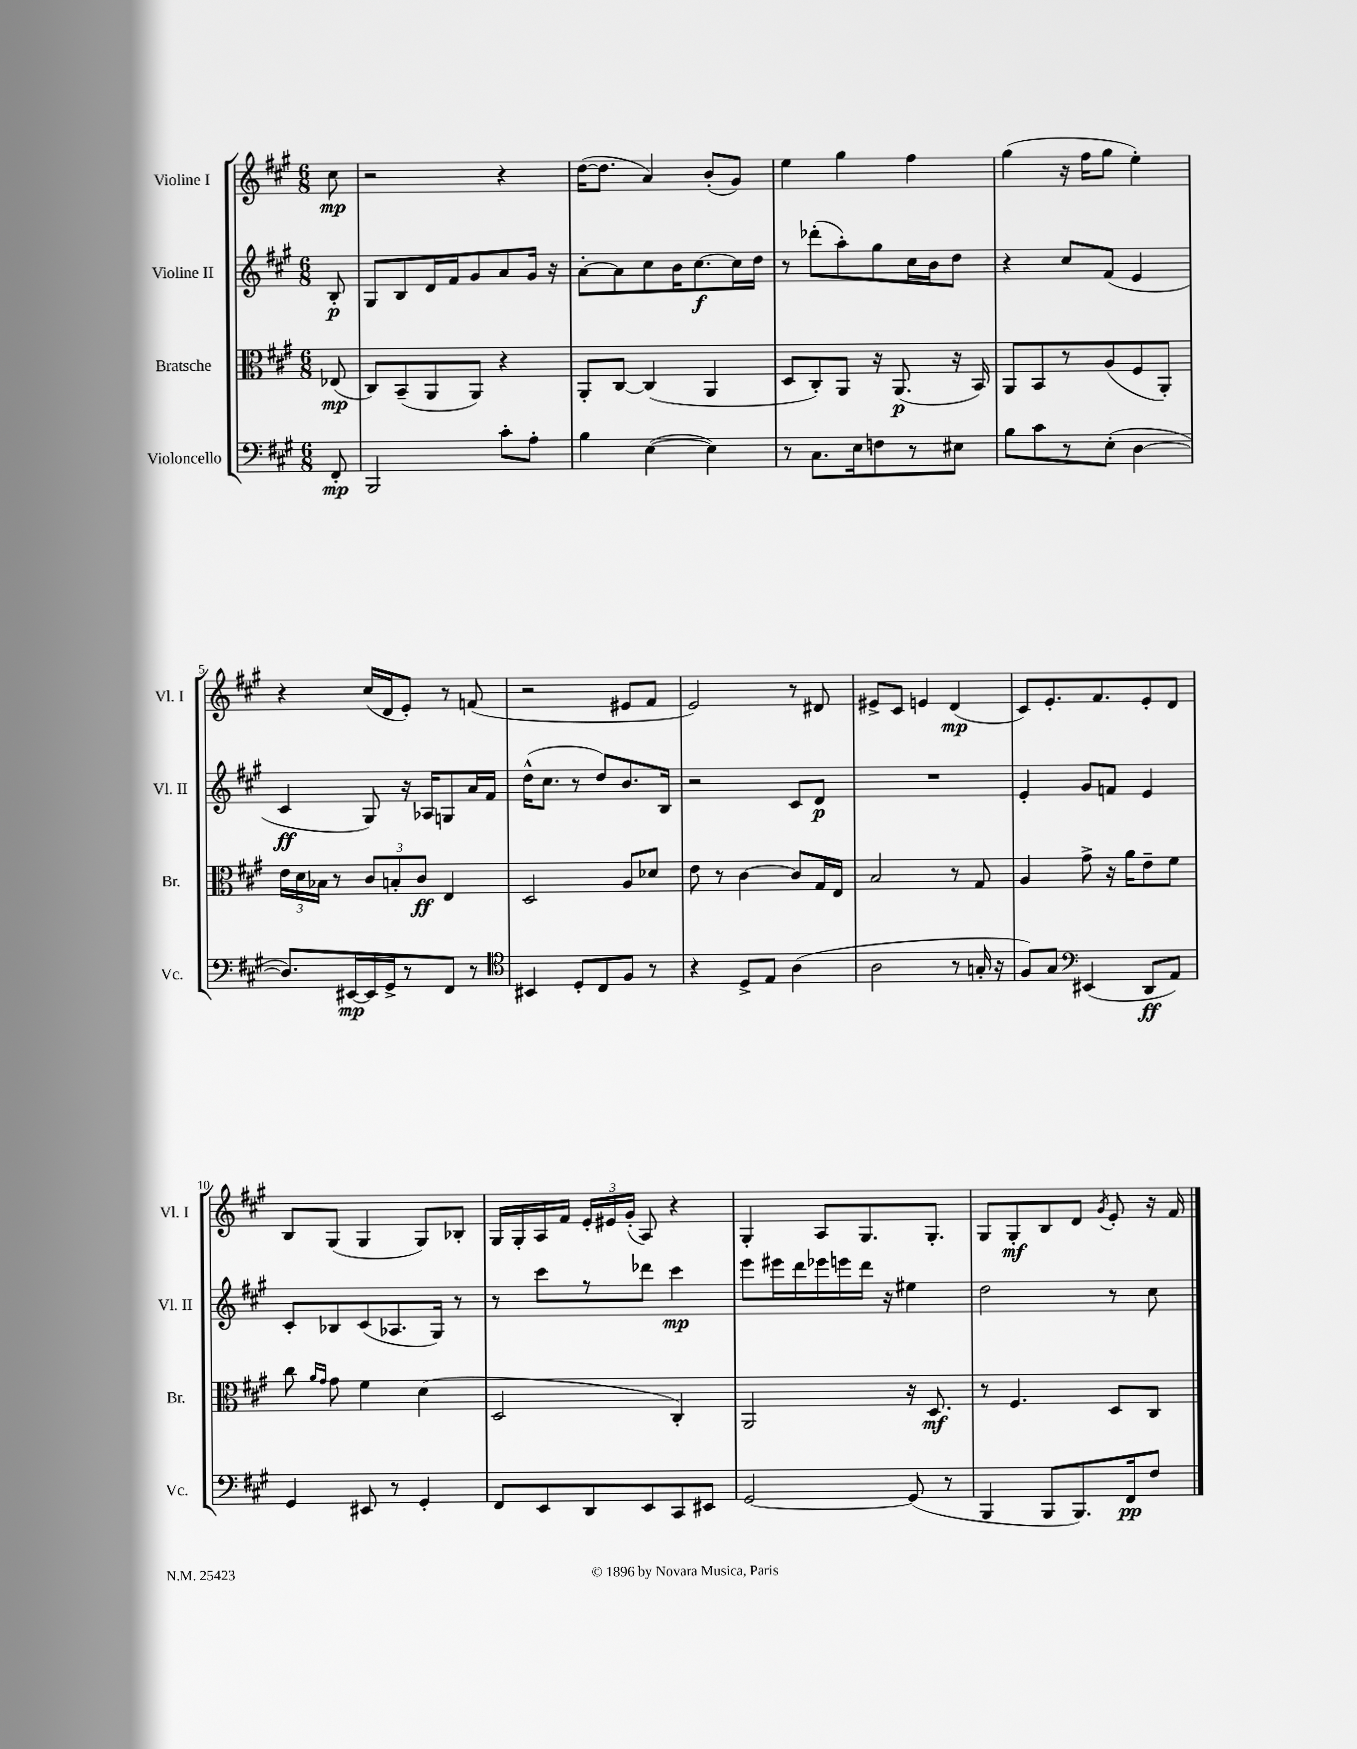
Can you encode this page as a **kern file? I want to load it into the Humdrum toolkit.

**kern	**kern	**kern	**kern
*staff4	*staff3	*staff2	*staff1
*clefF4	*clefC3	*clefG2	*clefG2
*k[f#c#g#]	*k[f#c#g#]	*k[f#c#g#]	*k[f#c#g#]
*M6/8	*M6/8	*M6/8	*M6/8
8FF#'	(8E-	8B'	8cc#
=	=	=	=
2BBB	8C#)	8G#	2r
.	(8BB~	8B	.
.	8AA	16d	.
.	.	16f#	.
.	8AA)	8g#	.
8c#'	4r	8a	4r
8A'	.	16g#	.
.	.	16r	.
=	=	=	=
4B	8AA'	[8a'	([16dd
.	.	.	8.dd]
.	[8C#	8a]	.
([4E	(4C#]	8cc#	4a)
.	.	16b	.
.	.	[8.cc#	.
4E])	4AA	.	(8b'
.	.	16cc#]	8g#)
.	.	16dd	.
=	=	=	=
8r	8D	8r	4ee
8.C#	8C#')	(8ddd-'	.
.	8AA	8aa')	4gg#
16E	.	.	.
8F	16r	8gg#	.
.	(8.AA	.	.
8r	.	16cc#	4ff#
.	.	16b	.
8E#	16r	8dd	.
.	16BB)	.	.
=	=	=	=
8B	8AA	4r	(4gg#
8c#	8BB	.	.
8r	8r	8cc#	16r
.	.	.	16ff#
(8E'	(8A	(8f#	8gg#
[4D	8F#	4e	4ee')
.	8AA')	.	.
=	=	=	=
8.D])	24e	4c#	4r
.	24d	.	.
.	24B-	.	.
.	8r	.	.
[16EE#	.	.	.
16EE#]	12c#	8G#)	(16cc#
16GG#^	.	.	16d
.	12B'	.	.
8r	.	16r	8e')
.	12c#	.	.
.	.	16A-	.
8FF#	4E	8G	8r
8r	.	16a	(8f
.	.	16f#	.
=	=	=	=
*clefC4	*	*	*
4BB#	2D	(16dd^^	2r
.	.	8.cc#	.
8D'	.	8r	.
8C#	.	8dd)	.
8F#	8A	8.b	8e#
8r	8d-	.	8f#
.	.	16B	.
=	=	=	=
4r	8e	2r	2e)
.	8r	.	.
8D^	[4c#	.	.
8E	.	.	.
(4A	8c#]	8c#	8r
.	16G#	8d	8d#
.	16E	.	.
=	=	=	=
2A	2B	2.r	8e#^
.	.	.	8c#
.	.	.	4e
8r	8r	.	(4d
16G'	8G#	.	.
16r	.	.	.
=	=	=	=
8F#)	4A	4e'	8c#)
8G#	.	.	8.e'
*clefF4	*	*	*
(4EE#	8g#^	8g#	.
.	.	.	8.f#
.	16r	8f	.
.	16a	.	.
8DD	8e~	4e	8e'
8AA)	8f#	.	8d
=	=	=	=
4GG#	8cc#	8c#'	8B
.	16qqa	.	.
.	16qqg#	.	.
.	8g#	8B-	(8G#
8EE#	4f#	(8c#	4G#
8r	.	8.A-	.
4GG#'	(4d	.	8G#)
.	.	16G#)	.
.	.	8r	8B-'
=	=	=	=
8FF#	2D	8r	16G#
.	.	.	16G#'
8EE	.	8ccc#	16A
.	.	.	16f#
8DD	.	8r	24e'
.	.	.	24e#
.	.	.	(24g#'
8EE	.	8ddd-	8A)
8CC#	4C#')	4ccc#	4r
8EE#	.	.	.
=	=	=	=
[2GG#	2AA	8eee	4G#'
.	.	16eee#	.
.	.	16ddd	.
.	.	16eee-	8A
.	.	16eee	.
.	.	16ddd	8.G#
.	.	16r	.
(8GG#]	16r	4ee#	.
.	8.D	.	8.G#'
8r	.	.	.
=	=	=	=
4BBB	8r	2dd	8G#
.	4.F#	.	8G#'
8BBB	.	.	8B
8.BBB)	.	.	8d
.	.	.	8qg#
.	8D	8r	8e'
16FF#	.	.	.
8F#	8C#	8cc#	16r
.	.	.	16f#
==	==	==	==
*-	*-	*-	*-
